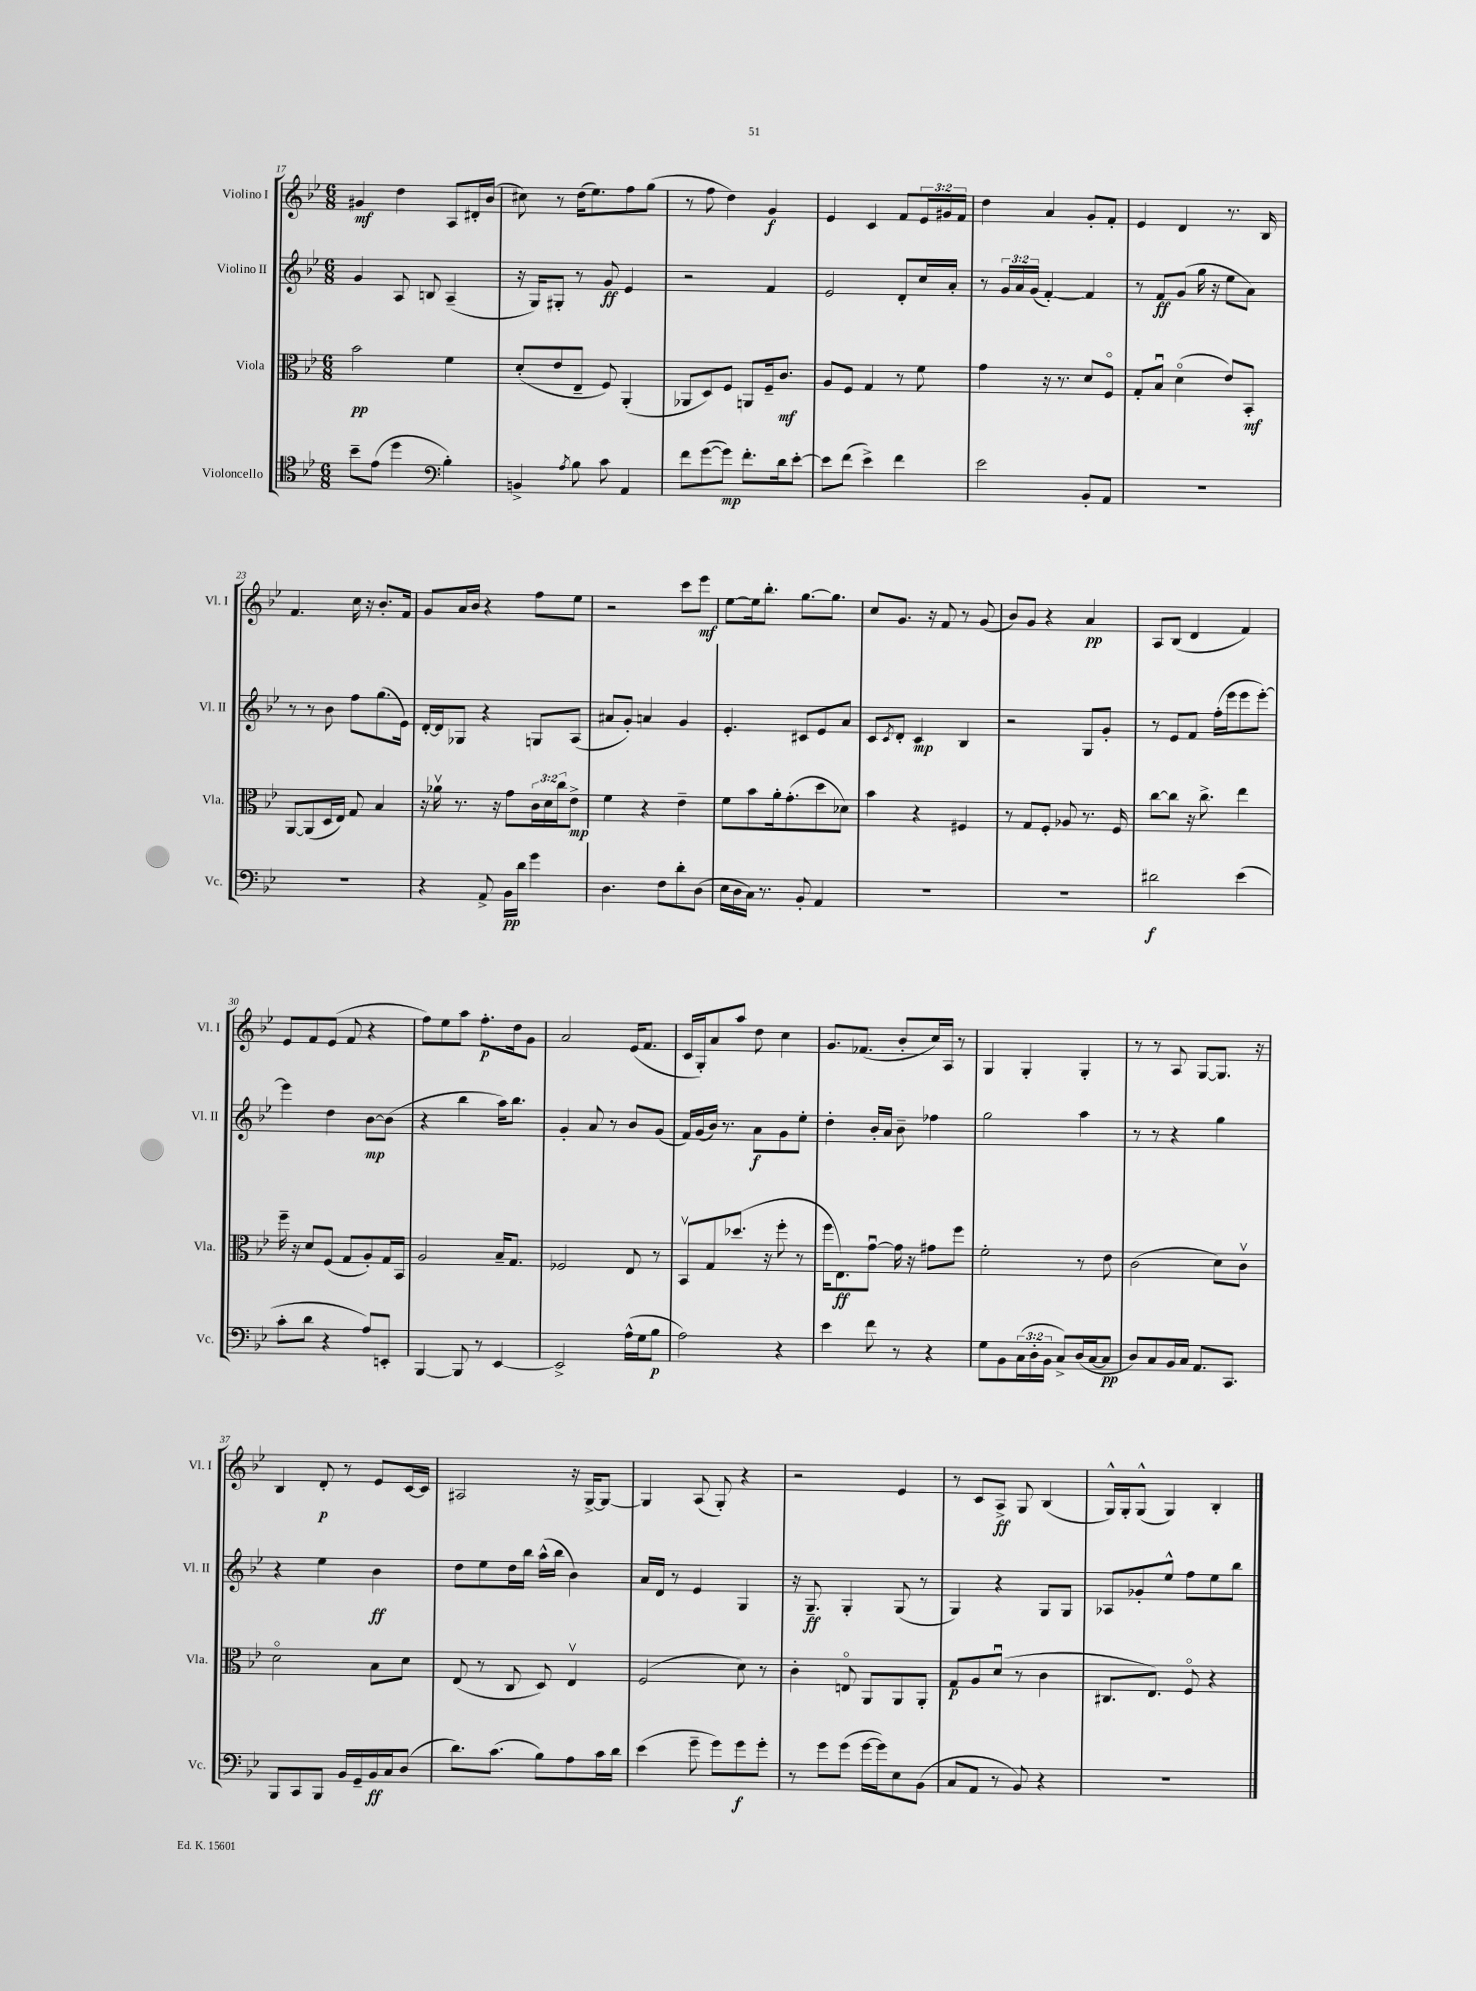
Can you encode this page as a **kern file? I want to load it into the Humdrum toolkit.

**kern	**dynam	**kern	**dynam	**kern	**dynam	**kern	**dynam
*part4	*part4	*part3	*part3	*part2	*part2	*part1	*part1
*staff4	*staff4	*staff3	*staff3	*staff2	*staff2	*staff1	*staff1
*I"Violoncello	*	*I"Viola	*	*I"Violino II	*	*I"Violino I	*
*I'Vc.	*	*I'Vla.	*	*I'Vl. II	*	*I'Vl. I	*
*clefC4	*	*clefC3	*	*clefG2	*	*clefG2	*
*k[b-e-]	*	*k[b-e-]	*	*k[b-e-]	*	*k[b-e-]	*
*M6/8	*	*M6/8	*	*M6/8	*	*M6/8	*
=17	=17	=17	=17	=17	=17	=17	=17
8b-~\L	.	2b-\	pp	4g/	.	4g#X/	mf
(8e-\J	.	.	.	.	.	.	.
4dd\	.	.	.	8A/	.	4dd\	.
.	.	.	.	8Bn/	.	.	.
*clefF4	*	*	*	*	*	*	*
4B-'\)	.	4f\	.	(4A~/	.	8A/L	.
.	.	.	.	.	.	16d#X'/L	.
.	.	.	.	.	.	(16b-/JJ	.
=18	=18	=18	=18	=18	=18	=18	=18
4BBn^/	.	(8d'/L	.	16r	.	8cc#X\)	.
.	.	.	.	16G/KL)	.	.	.
.	.	8e-/	.	8G#X'/J	.	8r	.
8qA/	.	.	.	.	.	.	.
8B-\	.	8E-~/J	.	8r	.	(16dd\KL	.
.	.	.	.	.	.	8.ee-\)	.
8c\	.	8F/)	.	8g/	ff	.	.
4AA/	.	(4AA'/	.	4e-/	.	8ff\	.
.	.	.	.	.	.	(8gg\J	.
=19	=19	=19	=19	=19	=19	=19	=19
8f\L	.	8AA-X/L	.	2r	.	8r	.
([8g\	.	8D/)	.	.	.	8ff\	.
8g\J])	mp	8F/J	.	.	.	4dd\)	.
8.f'\L	.	8AAn/L	.	.	.	.	.
.	.	16F~/k	.	4f/	.	4g/	f
16d\k	.	8.c/J	mf	.	.	.	.
[8e-'\J	.	.	.	.	.	.	.
=20	=20	=20	=20	=20	=20	=20	=20
8e-\L]	.	8A/L	.	2e-/	.	4e-/	.
(8f\J	.	8F/J	.	.	.	.	.
4e-^\)	.	4G/	.	.	.	4c/	.
4f\	.	8r	.	8d'/L	.	8f/L	.
.	.	8f\	.	16cc/L	.	24e-/L	.
.	.	.	.	.	.	24g#X/	.
.	.	.	.	16a'/JJ	.	.	.
.	.	.	.	.	.	24f/JJ	.
=21	=21	=21	=21	=21	=21	=21	=21
2e-\	.	4g\	.	8r	.	4dd\	.
.	.	.	.	24g/LL	.	.	.
.	.	.	.	24a/	.	.	.
.	.	.	.	(24g/JJ	.	.	.
.	.	16r	.	[4f'/)	.	4a/	.
.	.	8.r	.	.	.	.	.
8BB-'/L	.	8d/L	.	4f/]	.	8g'/L	.
8AA/J	.	8F/J	.	.	.	8f'/J	.
=22	=22	=22	=22	=22	=22	=22	=22
2.r	.	8G'/L	.	8r	.	4e-/	.
.	.	8B-u/J	.	8f/L	ff	.	.
.	.	(4d\	.	(8g/J	.	4d/	.
.	.	.	.	16gg\	.	.	.
.	.	.	.	16r	.	.	.
.	.	8e-/L)	.	8ee-\L	.	8.r	.
.	.	8BB-'/J	mf	8a\J)	.	.	.
.	.	.	.	.	.	16B-/	.
!!LO:LB:g=z
=23	=23	=23	=23	=23	=23	=23	=23
2.r	.	[8AA/L	.	8r	.	4.f/	.
.	.	(8AA/]	.	8r	.	.	.
.	.	16D/L	.	8b-\	.	.	.
.	.	16E-/JJ)	.	.	.	.	.
.	.	8G/	.	8ff\L	.	16cc\	.
.	.	.	.	.	.	16r	.
.	.	4B-/	.	(8.gg\	.	8.b-'/L	.
.	.	.	.	16e-\Jk)	.	16f/Jk	.
=24	=24	=24	=24	=24	=24	=24	=24
4r	.	16r	.	[16d'/LL	.	8g/L	.
.	.	16a-Xv\	.	16d/J]	.	.	.
.	.	8.r	.	8G-X/J	.	16a/L	.
.	.	.	.	.	.	16b-/JJ	.
8AA^/	.	.	.	4r	.	4r	.
.	.	16r	.	.	.	.	.
16BB-\LL	pp	8g\L	.	.	.	.	.
16d\JJ	.	.	.	.	.	.	.
4g\	.	24c\L	.	8Gn/L	.	8ff\L	.
.	.	24d\	.	.	.	.	.
.	.	24cc\J	.	.	.	.	.
.	.	8e-^\J	mp	(8A/J	.	8ee-\J	.
=25	=25	=25	=25	=25	=25	=25	=25
4.D\	.	4f\	.	8a#X/L	.	2r	.
.	.	.	.	8g'/J)	.	.	.
.	.	4r	.	4an/	.	.	.
8F\L	.	.	.	.	.	.	.
8d'\	.	4e-~\	.	4g/	.	8ccc\L	.
(8D\J	.	.	.	.	.	8eee-\J	mf
=26	=26	=26	=26	=26	=26	=26	=26
16E-\LL	.	8f\L	.	4.e-'/	.	[8ee-\L	.
16D\	.	.	.	.	.	.	.
16C\JJ)	.	8b-\	.	.	.	16ee-\k]	.
8.r	.	.	.	.	.	8.bb-'\J	.
.	.	16a'\k	.	.	.	.	.
.	.	(8.g'\	.	.	.	.	.
8BB-'/	.	.	.	8c#X/L	.	[8.gg\L	.
4AA/	.	8dd\	.	8e-/	.	.	.
.	.	.	.	.	.	8.gg\J]	.
.	.	8d-X\J)	.	8a/J	.	.	.
=27	=27	=27	=27	=27	=27	=27	=27
2.r	.	4b-\	.	8c/L	.	8cc/L	.
.	.	.	.	8qc/	.	.	.
.	.	.	.	8d'/J	.	8.g/J	.
.	.	4r	.	4c/	mp	.	.
.	.	.	.	.	.	16r	.
.	.	.	.	.	.	8f/	.
.	.	4F#X/	.	4B-/	.	8r	.
.	.	.	.	.	.	(8g/	.
=28	=28	=28	=28	=28	=28	=28	=28
2.r	.	8r	.	2r	.	8b-/L)	.
.	.	8G/L	.	.	.	8g/J	.
.	.	8F'/J	.	.	.	4r	.
.	.	8A-X/	.	.	.	.	.
.	.	8.r	.	8G/L	.	4a/	pp
.	.	.	.	8g'/J	.	.	.
.	.	16F/	.	.	.	.	.
=29	=29	=29	=29	=29	=29	=29	=29
2d#X\	f	[8cc\L	.	8r	.	8A/L	.
.	.	8cc\J]	.	8e-/L	.	(8B-/J	.
.	.	16r	.	8f/J	.	4d/	.
.	.	8.cc^\	.	.	.	.	.
.	.	.	.	(16ff'\LL	.	.	.
.	.	.	.	16eee-\J	.	.	.
(4e-\	.	4ee-\	.	8eee-\	.	4f/)	.
.	.	.	.	[8eee-'\J)	.	.	.
!!LO:LB:g=z
=30	=30	=30	=30	=30	=30	=30	=30
8c'\L	.	16ff~\	.	4eee-\]	.	8e-/L	.
.	.	16r	.	.	.	.	.
8d\J	.	8d/L	.	.	.	8f/	.
4r	.	(8F/J	.	4dd\	.	(8e-/J	.
.	.	8G/L	.	.	.	8f/	.
8A/L)	.	8A'/)	.	[8b-\L	mp	4r	.
8EEn'/J	.	16G/L	.	(8b-\J]	.	.	.
.	.	16BB-/JJ	.	.	.	.	.
=31	=31	=31	=31	=31	=31	=31	=31
[4BBB-/	.	2A/	.	4r	.	8ff\L)	.
.	.	.	.	.	.	8ee-\	.
8BBB-/]	.	.	.	4bb-\	.	8aa\J	.
8r	.	.	.	.	.	8.ff'\L	p
[4EE-/	.	16B-~/KL	.	16aa\KL)	.	.	.
.	.	8.G/J	.	8.bb-\J	.	16dd\k	.
.	.	.	.	.	.	8g\J	.
=32	=32	=32	=32	=32	=32	=32	=32
2EE-^/]	.	2F-X/	.	4g'/	.	2a/	.
.	.	.	.	8a/	.	.	.
.	.	.	.	8r	.	.	.
(16A^^\LL	.	8E-/	.	8b-/L	.	(16e-/KL	.
16G\J	.	.	.	.	.	8.f/J	.
8B-\J	p	8r	.	(8g/J	.	.	.
=33	=33	=33	=33	=33	=33	=33	=33
2A\)	.	8BB-v/L	.	16f/LL)	.	16c/LL	.
.	.	.	.	(16g/	.	16G'/J)	.
.	.	8G/	.	16b-/JJ)	.	8a/	.
.	.	.	.	8.r	.	.	.
.	.	(8.dd-X/J	.	.	.	8aa/J	.
.	.	.	.	8a\L	f	8dd\	.
.	.	16r	.	.	.	.	.
4r	.	8ff'\	.	8g\	.	4cc\	.
.	.	8r	.	8ee-'\J	.	.	.
=34	=34	=34	=34	=34	=34	=34	=34
4e-\	.	16ff\KL	.	4dd'\	.	8.g/L	.
.	.	8.E-\)	ff	.	.	.	.
.	.	.	.	.	.	(8.f-X/J	.
8f\	.	[8gu\J	.	16b-'/LL	.	.	.
.	.	.	.	16a/JJ	.	.	.
8r	.	16g\]	.	8b-~\	.	8b-'/L	.
.	.	16r	.	.	.	.	.
4r	.	8g#X\L	.	4ff-X\	.	16cc/L)	.
.	.	.	.	.	.	16A/JJ	.
.	.	8ff\J	.	.	.	8r	.
=35	=35	=35	=35	=35	=35	=35	=35
8G\L	.	2f'\	.	2gg\	.	4G/	.
8BB-\	.	.	.	.	.	.	.
(24C\L	.	.	.	.	.	4G'/	.
24D'\	.	.	.	.	.	.	.
24BB-\JJ	.	.	.	.	.	.	.
8C^/L)	.	.	.	.	.	.	.
(16D/L	.	8r	.	4aa\	.	4G'/	.
[16C/J	.	.	.	.	.	.	.
8C/J]	pp	8e-\	.	.	.	.	.
=36	=36	=36	=36	=36	=36	=36	=36
8D/L)	.	(2c\	.	8r	.	8r	.
8C/	.	.	.	8r	.	8r	.
16BB-/L	.	.	.	4r	.	8A/	.
16C/JJ	.	.	.	.	.	.	.
8.AA/L	.	.	.	.	.	[8G/L	.
.	.	8d\L)	.	4gg\	.	8.G/J]	.
8.CC/J	.	.	.	.	.	.	.
.	.	8cv\J	.	.	.	.	.
.	.	.	.	.	.	16r	.
!!LO:LB:g=z
=37	=37	=37	=37	=37	=37	=37	=37
8BBB-/L	.	2d\	.	4r	.	4B-/	.
8CC/	.	.	.	.	.	.	.
8BBB-/J	.	.	.	4ee-\	.	8d'/	p
16BB-/LL	.	.	.	.	.	8r	.
16GG~/	.	.	.	.	.	.	.
16BB-/	ff	8B-\L	.	4b-\	ff	8e-/L	.
16C/J	.	.	.	.	.	.	.
(8D/J	.	8d\J	.	.	.	[16c/L	.
.	.	.	.	.	.	16c/JJ]	.
=38	=38	=38	=38	=38	=38	=38	=38
8.d\L)	.	(8E-/	.	8dd\L	.	2A#X/	.
.	.	8r	.	8ee-\	.	.	.
(8.c\J	.	.	.	.	.	.	.
.	.	8C/	.	16dd\L	.	.	.
.	.	.	.	16bb-\JJ	.	.	.
8B-\L)	.	8D/)	.	(16aa^^\LL	.	.	.
.	.	.	.	16bb-\JJ	.	.	.
8A\	.	4E-v/	.	4b-\)	.	16r	.
.	.	.	.	.	.	[16G^/KL	.
16c\L	.	.	.	.	.	8G/J_	.
16d\JJ	.	.	.	.	.	.	.
=39	=39	=39	=39	=39	=39	=39	=39
(4e-\	.	(2F/	.	16a/LL	.	4G/]	.
.	.	.	.	16d/JJ	.	.	.
.	.	.	.	8r	.	.	.
8g~\	.	.	.	4e-/	.	(8A/	.
8g\L)	.	.	.	.	.	8G'/)	.
8g\	f	8d\)	.	4G/	.	4r	.
8g'\J	.	8r	.	.	.	.	.
=40	=40	=40	=40	=40	=40	=40	=40
8r	.	4c'\	.	16r	.	2r	.
.	.	.	.	8.G~/	ff	.	.
8g\L	.	.	.	.	.	.	.
(8g\J	.	8En/	.	4G'/	.	.	.
[16g\LL	.	8AA/L	.	.	.	.	.
16g\J])	.	.	.	.	.	.	.
8E-\	.	8AA/	.	(8G/	.	4e-/	.
(8BB-\J	.	8AA'/J	.	8r	.	.	.
=41	=41	=41	=41	=41	=41	=41	=41
8C/L	.	8G/L	p	4G/)	.	8r	.
8AA/J	.	8A/	.	.	.	8c/L	.
8r	.	(8du/J	.	4r	.	8A^/J	ff
8BB-/)	.	8r	.	.	.	8G/	.
4r	.	4c\	.	8G/L	.	(4B-/	.
.	.	.	.	8G/J	.	.	.
=42	=42	=42	=42	=42	=42	=42	=42
2.r	.	8.C#X/L	.	8A-X/L	.	16G^^/LL)	.
.	.	.	.	.	.	16G'/J	.
.	.	.	.	8g-X'/	.	(8G^^/J	.
.	.	8.E-/J)	.	.	.	.	.
.	.	.	.	8ee-^^/J	.	4G/)	.
.	.	8F/	.	8ff\L	.	.	.
.	.	4r	.	8ee-\	.	4B-'/	.
.	.	.	.	8bb-\J	.	.	.
==	==	==	==	==	==	==	==
*-	*-	*-	*-	*-	*-	*-	*-
